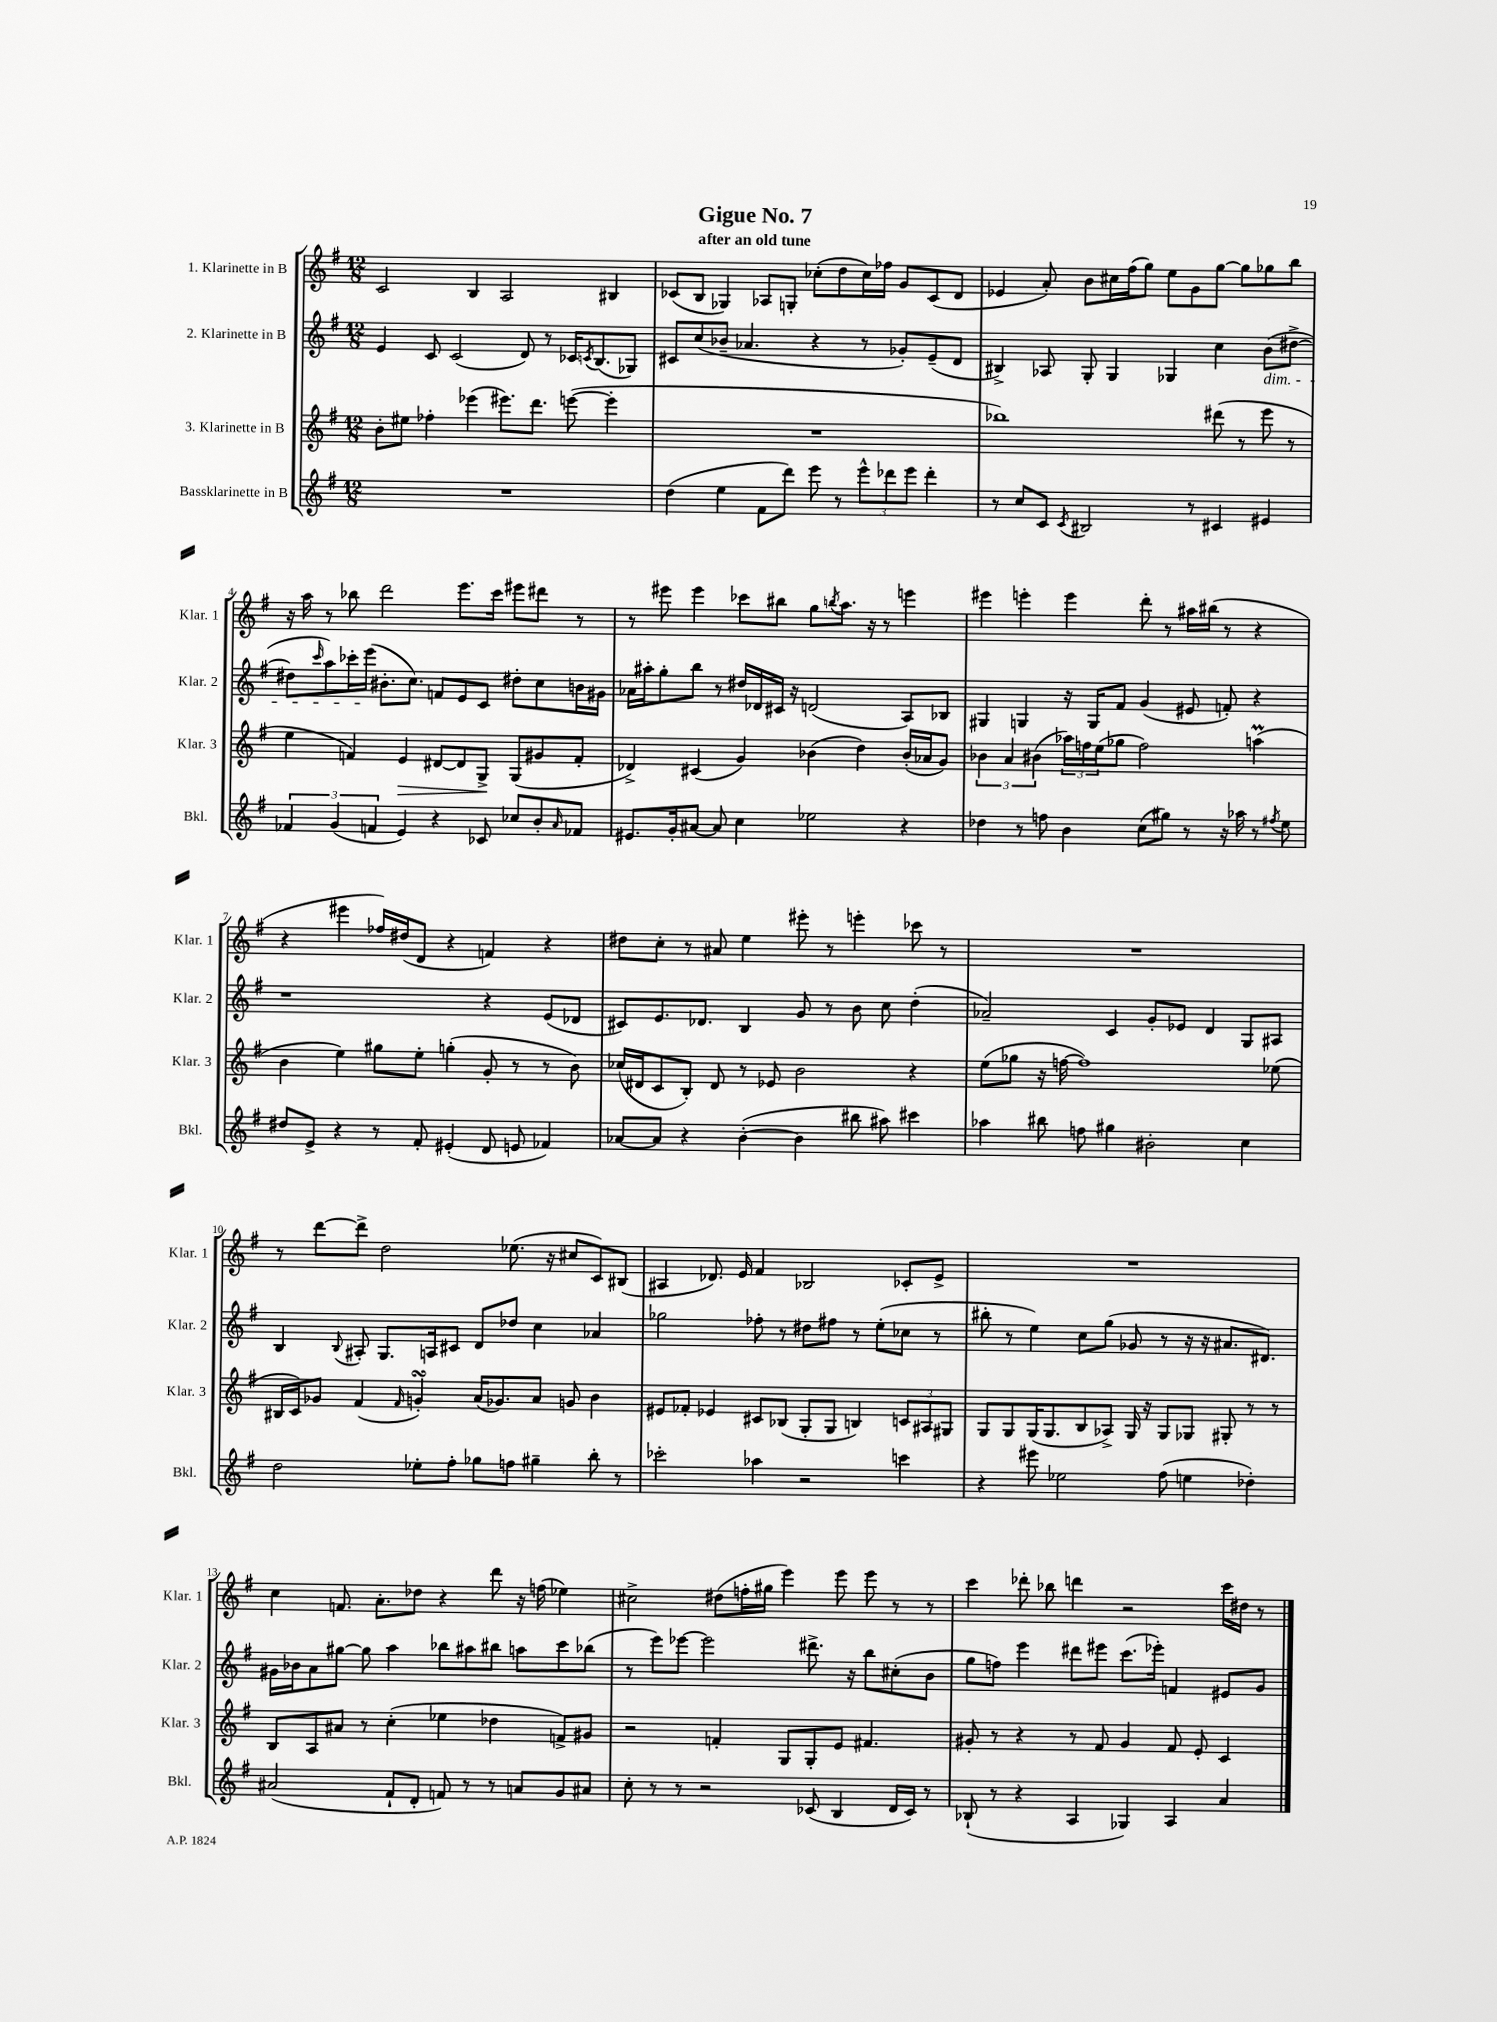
\header { title = "Gigue No. 7" subtitle = "after an old tune" }
<<
\new StaffGroup <<
\new Staff = "s0" \with { instrumentName = "1. Klarinette in B" shortInstrumentName = "Klar. 1" } {
    \clef treble \key g \major \numericTimeSignature \time 12/8
    c'2 b4 a2 bis4 |
    ces'8( b8 ges4) aes8 g8-. ces''8-.( d''8 ces''16) fes''16 g'8 ces'8( d'8 |
    ees'4 a'8-.) b'8 cis''16 fis''16( g''8) e''8 g'8 g''8~ g''8 ges''8 b''8 |
    r16 a''16 r8 bes''8 d'''2 e'''8. c'''16 eis'''8 dis'''8 r8 |
    r8 eis'''8 eis'''4 ces'''8 bis''8 g''8 \acciaccatura { b''8 } a''8. r16 r8 e'''4 |
    eis'''4 e'''4-. e'''4 d'''8-. r8 ais''16 bis''16( r8 r4 |
    r4 eis'''4 fes''16) dis''16( d'8 r4 f'4) r4 |
    dis''8 c''8-. r8 ais'8 e''4 eis'''8-. r8 e'''4-. ces'''8 r8 |
    R1. |
    r8 d'''8~ d'''8-> d''2 ees''8.( r16 cis''8 c'8) bis8( |
    ais4 des'8.) e'16 fis'4 bes2 ces'8-. e'8-> |
    R1. |
    c''4 f'8. a'8.-. des''8 r4 d'''8 r16 f''16( ees''4) |
    cis''2-> dis''8( f''16-. gis''16 e'''4) e'''8 e'''8 r8 r8 |
    c'''4 des'''8-. bes''8 d'''4 r2 c'''16 dis''16 r8 \bar "|." |
}
\new Staff = "s1" \with { instrumentName = "2. Klarinette in B" shortInstrumentName = "Klar. 2" } {
    \clef treble \key g \major \numericTimeSignature \time 12/8
    e'4 c'8 c'2( d'8) r8 ces'16 \acciaccatura { c'8 } b8.( ges8) |
    cis'8 c''8( bes'8-- aes'4. r4 r8 ges'8-.) e'8--( d'8 |
    bis4->) aes8 g8-. g4 ges4 c''4 b'8\dim( dis''8~-> |
    dis''8 \grace { c'''16 } a''8) ces'''16-. e'''16\!( bis'8.-. c''8.) f'8 e'8 c'8 dis''8-. c''8 b'16 gis'16 |
    aes'16 ais''16-. g''8-. b''8 r8 dis''16 des'16 cis'16 r16 d'2( a8) bes8 |
    gis4 g4 r16 g16 fis'8 g'4( eis'8 f'8-.) r4 |
    r1 r4 e'8( des'8 |
    cis'8) e'8. des'8. b4 g'8 r8 b'8 c''8 d''4-.( |
    aes'2--) c'4 g'8-. ees'8 d'4 g8 ais8 |
    b4 \appoggiatura { b8 } ais8-. g8. a16 cis'8 d'8 des''8 c''4 aes'4 |
    ges''2 fes''8-. r8 dis''8 fis''8 r8 e''8-.( ces''8 r8 |
    bis''8-. r8 e''4) c''8 g''8( ges'8 r8 r16 r16 ais'8. dis'8.) |
    gis'16 bes'16 a'8 gis''8~ gis''8 a''4 bes''8 ais''8 bis''8 a''8 c'''8 bes''8( |
    r8 e'''8) ees'''8~ ees'''2 dis'''8.-> r16 b''8 cis''8-.( b'8 |
    g''8 f''8) e'''4 dis'''8 eis'''8 c'''8.( ees'''16-.) f'4 eis'8 g'8 \bar "|." |
}
\new Staff = "s2" \with { instrumentName = "3. Klarinette in B" shortInstrumentName = "Klar. 3" } {
    \clef treble \key g \major \numericTimeSignature \time 12/8
    b'8-. eis''8 fes''4-. ees'''4( eis'''8.) d'''8. e'''8~( e'''4-. |
    R1. |
    bes''1) dis'''8( r8 e'''8 r8 |
    e''4 f'4) e'4\> dis'8~ dis'8 g8->\! g8( gis'8 f'8-. |
    des'4->) cis'4( g'4) bes'4( d''4) bes'16-.( aes'16 g'8) |
    \tuplet 3/2 { bes'4 a'4 bis'4( } \tuplet 3/2 { aes''16) f''16 e''16( } ges''8 f''2) a''4\prall( |
    b'4 e''4) gis''8 e''8-. g''4-.( g'8-. r8 r8 b'8) |
    ces''16( dis'16 c'8 b8-.) dis'8 r8 ees'8 b'2 r4 |
    e''8( ges''8 r16 f''16~ f''1) ees''8( |
    bis16 c'16) ges'8 fis'4( \grace { fis'16 } g'4-.\turn) a'16( ges'8.) a'8 g'8 b'4 |
    eis'8 fes'8-. ees'4 cis'8 bes8( g8-. g8 b4) \tuplet 3/2 { c'8 ais8 gis8 } |
    g8 g8 g16( g8. b8 aes8->) g16 r16 g8 ges8 gis8-. r8 r8 |
    b8 a8 ais'8 r8 c''4-.( ees''4 des''4 f'8->) gis'8 |
    r2 f'4-. g8 g8-. e'8 fis'4. |
    gis'8-. r8 r4 r8 fis'8 gis'4 fis'8 e'8-. c'4 \bar "|." |
}
\new Staff = "s3" \with { instrumentName = "Bassklarinette in B" shortInstrumentName = "Bkl." } {
    \clef treble \key g \major \numericTimeSignature \time 12/8
    R1. |
    d''4( e''4 fis'8 d'''8) e'''8 r8 \tuplet 3/2 { e'''8-^ des'''8 e'''8 } des'''4-. |
    r8 c''8 c'8 \acciaccatura { c'8 } bis2 r8 cis'4 eis'4 |
    \tuplet 3/2 { fes'4 g'4( f'4 } e'4) r4 ces'8 ces''8 b'8-. \grace { a'16 } fes'8 |
    eis'8. g'16-. ais'8~ ais'8 c''4 ees''2 r4 |
    des''4 r8 f''8 b'4 c''8( gis''8) r8 r16 aes''16 r8 \acciaccatura { fis''8 } e''8 |
    dis''8 e'8-> r4 r8 fis'8-. eis'4-.( d'8 e'8 fes'4) |
    aes'8~ aes'8 r4 b'4~-.( b'4 bis''8 ais''8) cis'''4 |
    aes''4 bis''8 f''8 gis''4 bis'2-. c''4 |
    d''2 ees''8-. fis''8-. ges''8 f''8 gis''4-- b''8-. r8 |
    ces'''2-. aes''4 r2 c'''4 |
    r4 eis'''8 ees''2 fis''8( e''4 des''4-.) |
    ais'2( fis'8-! d'8-. f'8) r8 r8 a'8 g'8 ais'8 |
    c''8-. r8 r8 r2 ces'8( b4 d'16 ces'16) r8 |
    bes8-!( r8 r4 a4 ges4) a4 a'4 \bar "|." |
}
>>
>>
